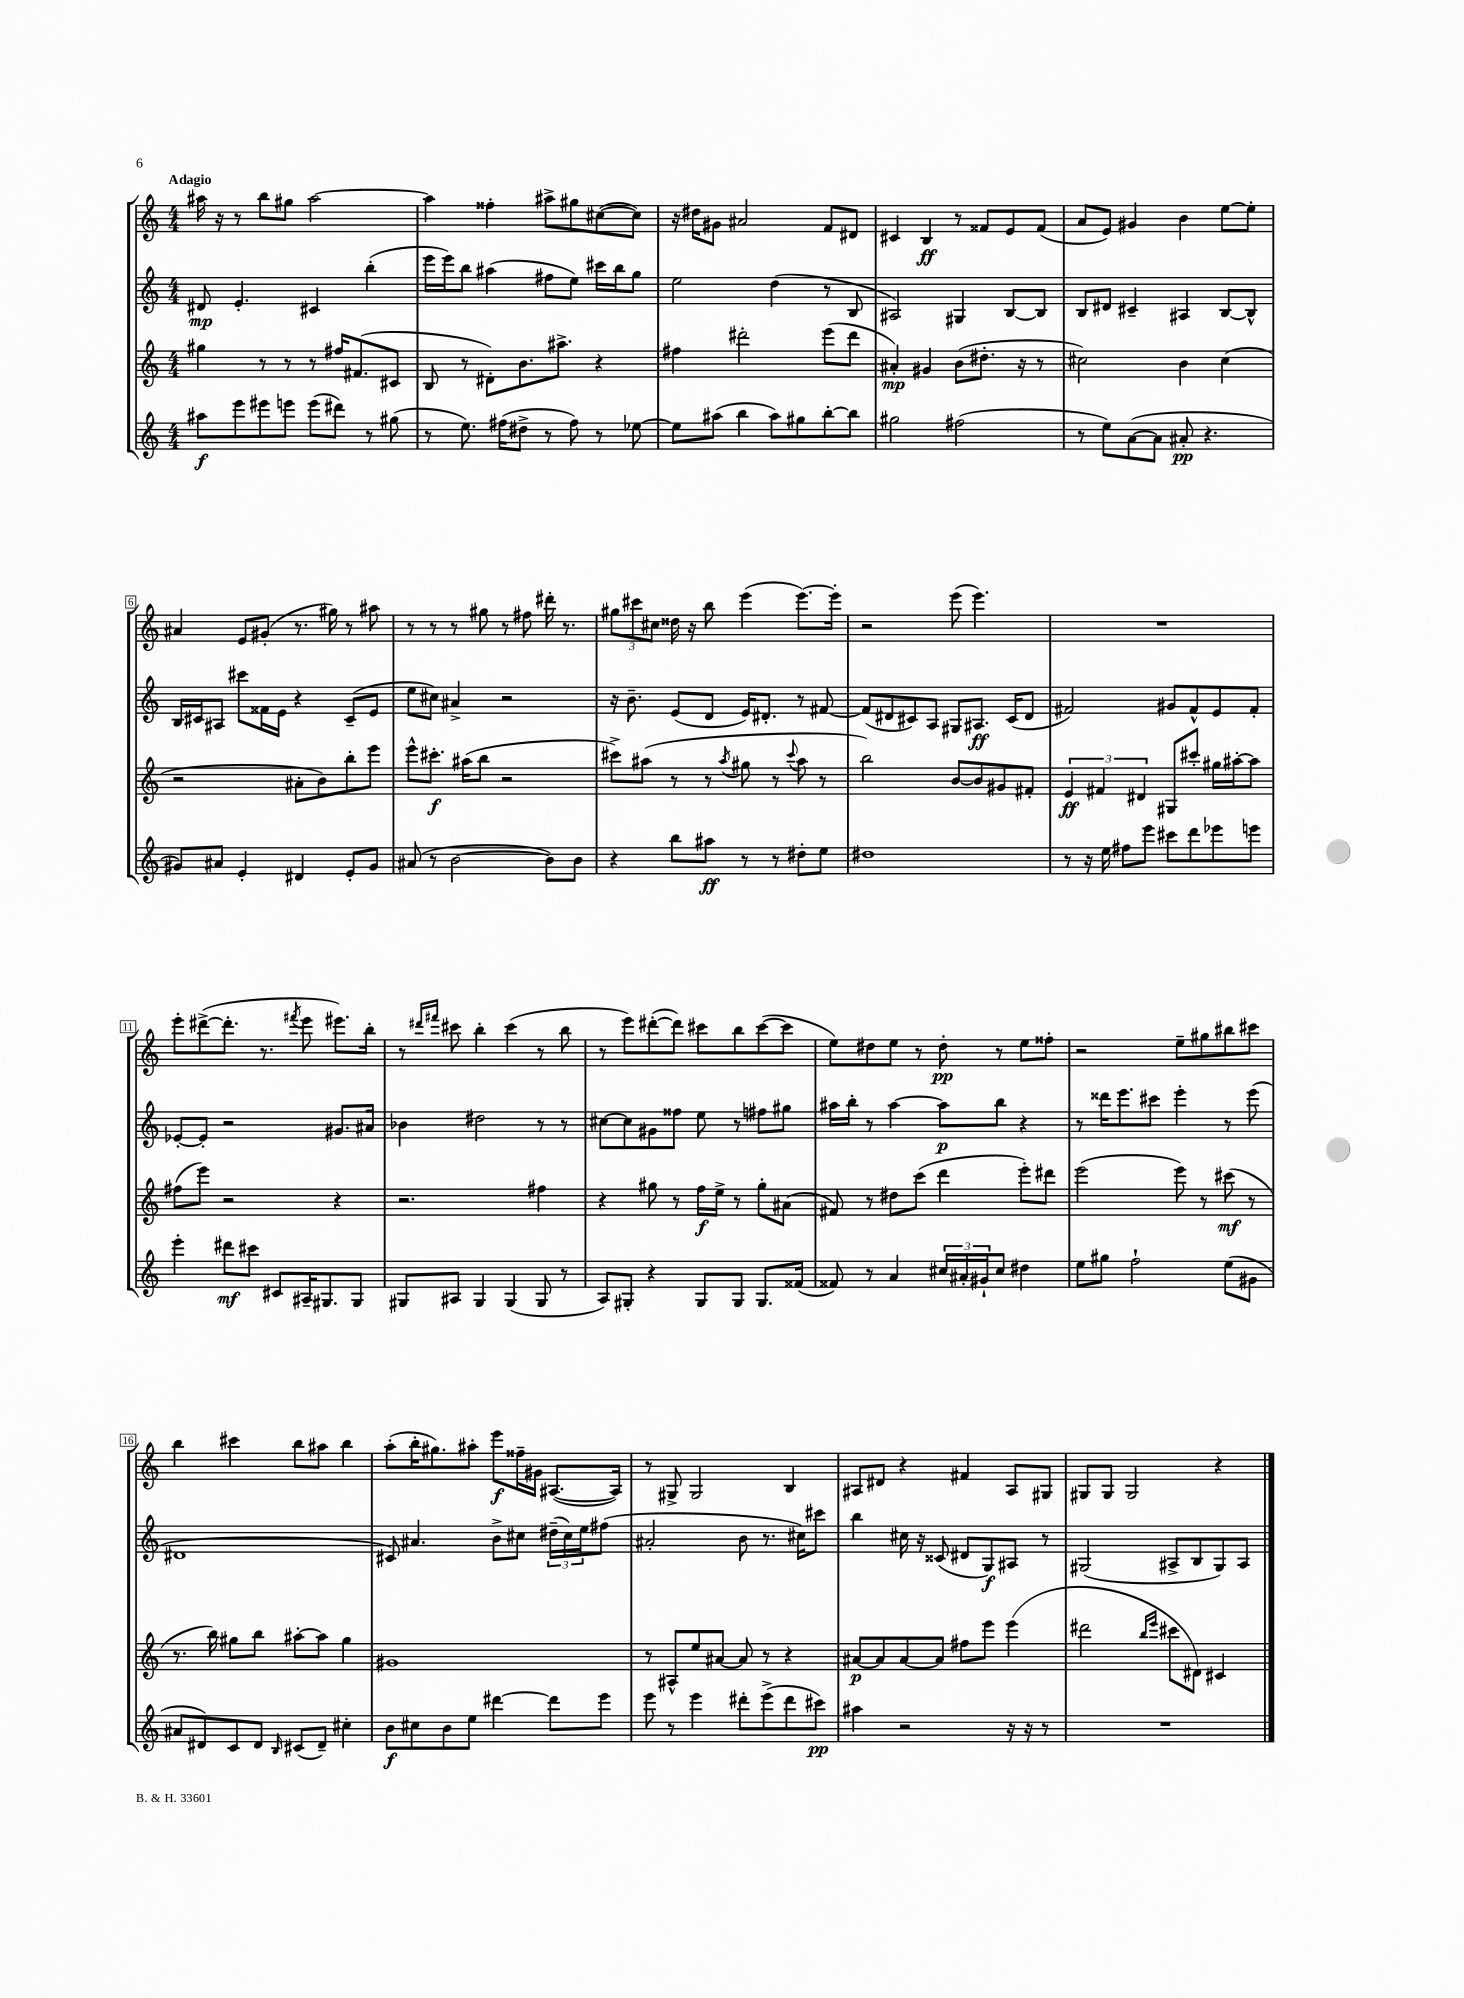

**kern	**kern	**kern	**kern
*staff4	*staff3	*staff2	*staff1
*clefG2	*clefG2	*clefG2	*clefG2
*k[]	*k[]	*k[]	*k[]
*M4/4	*M4/4	*M4/4	*M4/4
8aa#	4gg#	8d#	16aa#
.	.	.	16r
8eee	.	4.e'	8r
8eee#	8r	.	8bb
8eee	8r	.	8gg#
(8eee	8r	4c#	[2aa#
8ddd#)	16ff#	.	.
.	(8.f#	.	.
8r	.	(4bb'	.
(8gg#	8c#	.	.
=	=	=	=
8r	8B	16eee	4aa#]
.	.	16eee)	.
8.ee)	8r	8bb	.
.	8d#')	(4aa#	4ff##'
(16ff#	.	.	.
8dd#^	8.b	.	.
8r	.	8ff#	8aa#^
.	8.aa#^	.	.
8ff#)	.	8ee)	8gg#
8r	4r	16ccc#	([8cc#
.	.	16bb	.
[8ee-	.	8gg	8cc#])
=	=	=	=
8ee-]	4ff#	2ee	16r
.	.	.	16dd#
(8aa#	.	.	8g#
4bb	2ddd#'	.	2a#
8aa#)	.	(4dd	.
8gg#	.	.	.
[8bb'	(8eee	8r	8f
8bb]	8ddd#	8B	8d#
=	=	=	=
2gg#	4a#')	2A#)	4c#
.	4g#	.	4B
(2ff#	(8b	4G#	8r
.	8.dd#'	.	8f##
.	.	[8B	8e
.	16r	.	.
.	8r	8B]	(8f##
=	=	=	=
8r	2cc#)	8B	8a
8ee)	.	8d#	8e)
([8a	.	4c#~	4g#
8a]	.	.	.
8a#'	4b	4A#	4b
4.r	.	.	.
.	(4cc#	[8B	[8ee
.	.	8B^^]	8ee']
=	=	=	=
8g#)	2r	16B	4a#
.	.	16c#	.
8a#	.	8A#	.
4e'	.	8ccc#	8e
.	.	16f##	(8g#'
.	.	16e	.
4d#	8a#'	4r	8.r
.	8b)	.	.
.	.	.	16gg#)
8e'	8bb'	(8c#~	8r
8g#	8eee	8e	8aa#
=	=	=	=
(8a#	8eee^^	8ee	8r
8r	8.ccc#'	8cc#)	8r
[2b	.	4a#^	8r
.	(16aa#	.	.
.	8bb	.	8gg#
.	2r	2r	8r
.	.	.	8ff#
8b])	.	.	16ddd#'
.	.	.	8.r
8b	.	.	.
=	=	=	=
4r	8ccc#^)	16r	12gg#
.	.	8.b~	.
.	.	.	12ccc#
.	(8aa#	.	.
.	.	.	12cc#
8bb	8r	(8e	16dd##
.	.	.	16r
8aa#	8r	8d	8bb
.	8qaa#	.	.
8r	8gg#	16e)	(4eee
.	.	8.d#'	.
8r	8r	.	.
.	8qqccc#	.	.
8dd#'	8aa#	8r	[8.eee)
8ee	8r	[8f#	.
.	.	.	16eee']
=	=	=	=
1dd#	2bb)	(8f#]	2r
.	.	8d#	.
.	.	8c#)	.
.	.	8A	.
.	[8b	8G#	(8eee
.	8b]	8.A#	4.eee)
.	8g#	.	.
.	.	(16c#	.
.	8f#'	8d#	.
=	=	=	=
8r	6e	2f#)	1r
16r	.	.	.
.	6f#	.	.
16ee	.	.	.
8ff#	.	.	.
.	6d#	.	.
8eee	.	.	.
8ccc#	8G#	8g#	.
8ddd	8ccc#'	8f#^^	.
8eee-	16gg#	8e	.
.	[16aa#'	.	.
8eee	8aa#]	8f#'	.
=	=	=	=
4eee'	(8ff#	[8e-'	8eee'
.	8eee)	8e-']	([8ddd#^
8ddd#	2r	2r	8.ddd#']
8ccc#	.	.	.
.	.	.	8.r
8c#	.	.	.
.	.	.	8qfff#
16A#~	.	.	8eee
8.G#	.	.	.
.	4r	8.g#	8.eee#)
8G#	.	.	.
.	.	16a#	16bb'
=	=	=	=
8G#	2.r	4b-	8r
.	.	.	16qqddd#
.	.	.	16qqfff#
8A#	.	.	8ccc#
4G#	.	2dd#	4bb'
(4G#	.	.	(4ccc#
8G#	4ff#	8r	8r
8r	.	8r	8bb
=	=	=	=
8A)	4r	[8cc#	8r
8G#'	.	8cc#]	8eee)
4r	8gg#	8g#	([8ddd#'
.	8r	8ff##	8ddd#])
8G#	16ff	8ee	8ccc#
.	16ee^	.	.
8G#	8r	8r	8bb
8.G#	8gg#'	8ff#	([8ccc#
.	(8a#	8gg#	8ccc#]
(16f##	.	.	.
=	=	=	=
8f##)	8f#)	16aa#	8ee)
.	.	16bb'	.
8r	8r	8r	8dd#
4a	8dd#	[4aa#	8ee
.	(8ccc	.	8r
24cc#	4ddd	8aa#]	8dd#'
24a#'	.	.	.
24g#`	.	.	.
8cc#	.	8bb	8r
4dd#	8eee')	4r	8ee
.	8ddd#	.	8ff##'
=	=	=	=
8ee	(2eee	8r	2r
8gg#	.	16ddd##	.
.	.	8.eee	.
2ff`	.	.	.
.	.	8ccc#	.
.	8eee)	4eee'	8ee~
.	8r	.	8gg#
(8ee	(8ccc#	8r	8bb#
8g#	8r	(8eee	8ccc#
=	=	=	=
8a#	8.r	1d#	4bb
8d#)	.	.	.
.	16bb)	.	.
8c	8gg#	.	4ccc#
8d#	8bb	.	.
16qqB	.	.	.
(8c#	[8aa#'	.	8bb
8d#~)	8aa#]	.	8aa#
4cc#'	4gg#	.	4bb
=	=	=	=
8b	1g#	8c#)	(8aa'
8cc#	.	4.a#	16bb'
.	.	.	8.gg#)
8b	.	.	.
8ee	.	.	8aa#'
[4ddd#	.	8b^	8eee
.	.	8cc#	16ff##~
.	.	.	16g#
8ddd#]	.	(24dd#~	([8.A#
.	.	24cc#)	.
.	.	24ee	.
8eee	.	(8ff#	.
.	.	.	16A#])
=	=	=	=
8eee	8r	2a#'	8r
8r	8A#^^	.	8G#^
4eee	8ee	.	2G#
.	[8a#	.	.
8ddd#'	8a#]	8b	.
(8eee^	8r	8.r	.
8ddd#	4r	.	4B
.	.	16cc#)	.
8ccc#)	.	8ccc#	.
=	=	=	=
4aa#	[8a#	4bb	8A#
.	8a#]	.	8d#
2r	[8a#	16cc#	4r
.	.	16r	.
.	8a#]	(8c##	.
.	8ff#	8d#	4f#
.	8eee	8G)	.
16r	(4eee	8A#	8A#
16r	.	.	.
8r	.	8r	8G#
=	=	=	=
1r	2ddd#	(2G#	8G#
.	.	.	8G#
.	.	.	2G#
.	16qqbb	.	.
.	16qqeee	.	.
.	8ccc#	8A#^	.
.	8d#)	8B	.
.	4c#	8G#)	4r
.	.	8A#	.
==	==	==	==
*-	*-	*-	*-
